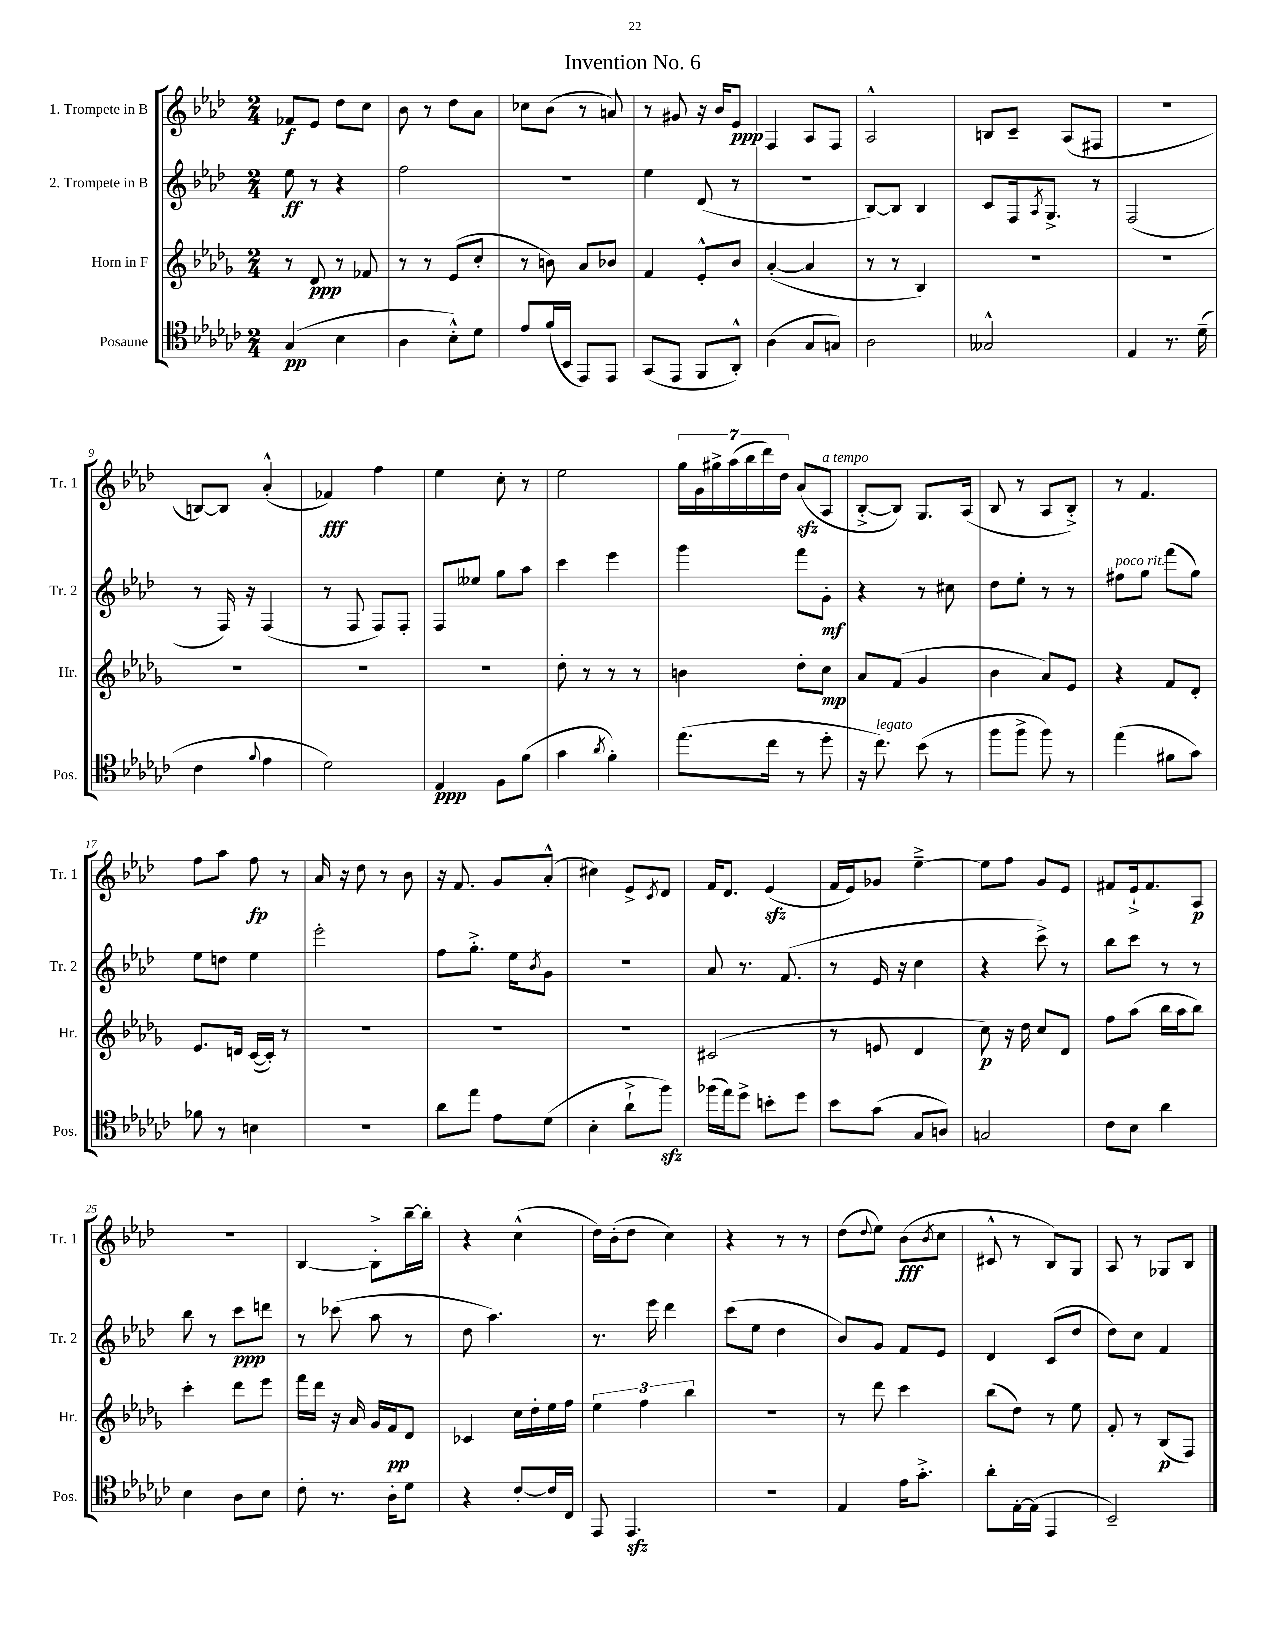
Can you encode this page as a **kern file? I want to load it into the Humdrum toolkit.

**kern	**dynam	**kern	**dynam	**kern	**dynam	**kern	**dynam
*part4	*part4	*part3	*part3	*part2	*part2	*part1	*part1
*staff4	*staff4	*staff3	*staff3	*staff2	*staff2	*staff1	*staff1
*I"Posaune	*	*I"Horn in F	*	*I"2. Trompete in B	*	*I"1. Trompete in B	*
*I'Pos.	*	*I'Hr.	*	*I'Tr. 2	*	*I'Tr. 1	*
*clefC4	*	*clefG2	*	*clefG2	*	*clefG2	*
*k[b-e-a-d-g-c-]	*	*k[b-e-a-d-g-]	*	*k[b-e-a-d-]	*	*k[b-e-a-d-]	*
*M2/4	*	*M2/4	*	*M2/4	*	*M2/4	*
=1	=1	=1	=1	=1	=1	=1	=1
(4G-/	pp	8r	.	8ee-\	ff	8f-X/L	f
.	.	8d-/	ppp	8r	.	8e-/J	.
4B-\	.	8r	.	4r	.	8dd-\L	.
.	.	8f-X/	.	.	.	8cc\J	.
=2	=2	=2	=2	=2	=2	=2	=2
4A-\	.	8r	.	2ff\	.	8b-\	.
.	.	8r	.	.	.	8r	.
8B-'^^\L)	.	(8e-/L	.	.	.	8dd-\L	.
8d-\J	.	8cc'/J	.	.	.	8a-\J	.
=3	=3	=3	=3	=3	=3	=3	=3
8e-/L	.	8r	.	2r	.	8cc-X\L	.
(16f/L	.	8bn\)	.	.	.	(8b-\J	.
16BB-/JJ	.	.	.	.	.	.	.
8EE-/L)	.	8a-/L	.	.	.	8r	.
8EE-/J	.	8b-X/J	.	.	.	8an/)	.
=4	=4	=4	=4	=4	=4	=4	=4
(8GG-/L	.	4f/	.	4ee-\	.	8r	.
8EE-/J	.	.	.	.	.	8g#X/	.
8FF/L	.	8e-'^^/L	.	(8d-/	.	16r	.
.	.	.	.	.	.	16b-/KL	.
8AA-'^^/J)	.	8b-/J	.	8r	.	8e-/J	ppp
=5	=5	=5	=5	=5	=5	=5	=5
(4A-\	.	([4a-'/	.	2r	.	4F/	.
8G-/L	.	4a-/]	.	.	.	8A-/L	.
8Gn/J)	.	.	.	.	.	8F/J	.
=6	=6	=6	=6	=6	=6	=6	=6
2A-\	.	8r	.	[8B-/L)	.	2A-^^/	.
.	.	8r	.	8B-/J]	.	.	.
.	.	4B-/)	.	4B-/	.	.	.
=7	=7	=7	=7	=7	=7	=7	=7
2G--X^^/	.	2r	.	8c/L	.	8Bn/L	.
.	.	.	.	16F/k	.	8c~/J	.
.	.	.	.	8qA-/	.	.	.
.	.	.	.	8.G^/J	.	.	.
.	.	.	.	.	.	(8A-/L	.
.	.	.	.	8r	.	8F#X/J	.
=8	=8	=8	=8	=8	=8	=8	=8
4E-/	.	2r	.	(2F/	.	2r	.
8.r	.	.	.	.	.	.	.
(16d-~\	.	.	.	.	.	.	.
!!LO:LB:g=z
=9	=9	=9	=9	=9	=9	=9	=9
4c-\	.	2r	.	8r	.	[8Bn/L)	.
.	.	.	.	16F/)	.	8B/J]	.
.	.	.	.	16r	.	.	.
8qqf/	.	.	.	.	.	.	.
4e-\	.	.	.	(4F/	.	(4a-'^^/	.
=10	=10	=10	=10	=10	=10	=10	=10
2d-\)	.	2r	.	8r	.	4f-X/)	fff
.	.	.	.	8F/	.	.	.
.	.	.	.	8F/L)	.	4ff\	.
.	.	.	.	8F'/J	.	.	.
=11	=11	=11	=11	=11	=11	=11	=11
4E-/	ppp	2r	.	8F/L	.	4ee-\	.
.	.	.	.	8ee--X/J	.	.	.
8F\L	.	.	.	8gg\L	.	8cc'\	.
(8f\J	.	.	.	8aa-\J	.	8r	.
=12	=12	=12	=12	=12	=12	=12	=12
4g-\	.	8dd-'\	.	4ccc\	.	2ee-\	.
.	.	8r	.	.	.	.	.
8qa-/	.	.	.	.	.	.	.
4f'\)	.	8r	.	4eee-\	.	.	.
.	.	8r	.	.	.	.	.
=13	=13	=13	=13	=13	=13	=13	=13
(8.ee-\L	.	4bn\	.	4ggg\	.	28gg\LL	.
.	.	.	.	.	.	28g\	.
.	.	.	.	.	.	28gg#X^\	.
.	.	.	.	.	.	(28aa-\	.
.	.	.	.	.	.	28bb-\	.
.	.	.	.	.	.	28ddd-\)	.
16cc-\Jk	.	.	.	.	.	.	.
.	.	.	.	.	.	28dd-\JJ	.
8r	.	8dd-'\L	.	8fff\L	.	(8a-zz/L	.
!	!	!	!	!	!	!LO:TX:a:i:t=a tempo	!
8dd-'\	.	8cc\J	mp	8g'\J	mf	8A-/J	.
=14	=14	=14	=14	=14	=14	=14	=14
16r	.	8a-/L	.	4r	.	[8B-'^/L	.
!LO:TX:a:i:t=legato	!	!	!	!	!	!	!
8.cc-\)	.	.	.	.	.	.	.
.	.	(8f/J	.	.	.	8B-/J])	.
(8b-\	.	4g-/	.	8r	.	8.G/L	.
8r	.	.	.	8cc#X\	.	.	.
.	.	.	.	.	.	(16A-/Jk	.
=15	=15	=15	=15	=15	=15	=15	=15
8ff\L	.	4b-\	.	8dd-\L	.	8B-/	.
8ff^\J	.	.	.	8ee-'\J	.	8r	.
8ff\)	.	8a-/L)	.	8r	.	8A-/L	.
8r	.	8e-/J	.	8r	.	8B-'^/J)	.
=16	=16	=16	=16	=16	=16	=16	=16
!	!	!	!	!LO:TX:a:i:t=poco rit.	!	!	!
(4ee-\	.	4r	.	8ff#X\L	.	8r	.
.	.	.	.	8gg\J	.	4.f/	.
8f#X\L	.	8f/L	.	(8fff\L	.	.	.
8g-\J)	.	8d-'/J	.	8gg\J)	.	.	.
!!LO:LB:g=z
=17	=17	=17	=17	=17	=17	=17	=17
8f-X\	.	8.e-/L	.	8ee-\L	.	8ff\L	.
8r	.	.	.	8ddn\J	.	8aa-\J	.
.	.	16dn/Jk	.	.	.	.	.
4Bn\	.	([16c/LL	.	4ee-\	.	8ff\	fp
.	.	16c'/JJ])	.	.	.	.	.
.	.	8r	.	.	.	8r	.
=18	=18	=18	=18	=18	=18	=18	=18
2r	.	2r	.	2eee-'\	.	16a-/	.
.	.	.	.	.	.	16r	.
.	.	.	.	.	.	8dd-\	.
.	.	.	.	.	.	8r	.
.	.	.	.	.	.	8b-\	.
=19	=19	=19	=19	=19	=19	=19	=19
8a-\L	.	2r	.	8ff\L	.	16r	.
.	.	.	.	.	.	8.f/	.
8ee-\J	.	.	.	8.gg'^\J	.	.	.
8e-\L	.	.	.	.	.	8g/L	.
.	.	.	.	16ee-\KL	.	.	.
.	.	.	.	8qb-/	.	.	.
(8d-\J	.	.	.	8g\J	.	(8a-'^^/J	.
=20	=20	=20	=20	=20	=20	=20	=20
4B-'\	.	2r	.	2r	.	4cc#X\)	.
8a-`^\L	.	.	.	.	.	8e-^/L	.
.	.	.	.	.	.	8qc/	.
8ffzz\J)	.	.	.	.	.	8d-/J	.
=21	=21	=21	=21	=21	=21	=21	=21
(16ff-X\LL	.	(2c#X/	.	8a-/	.	16f/KL	.
16ee-\J)	.	.	.	.	.	8.d-/J	.
8dd-^\J	.	.	.	8.r	.	.	.
8bn'\L	.	.	.	.	.	(4e-zz/	.
.	.	.	.	(8.f/	.	.	.
8dd-\J	.	.	.	.	.	.	.
=22	=22	=22	=22	=22	=22	=22	=22
8b-\L	.	8r	.	8r	.	16f/LL	.
.	.	.	.	.	.	16e-/J)	.
(8g-\J	.	8en/	.	16e-/	.	8g-X/J	.
.	.	.	.	16r	.	.	.
8G-/L	.	4d-/	.	4cc\	.	[4ee-~^\	.
8An/J)	.	.	.	.	.	.	.
=23	=23	=23	=23	=23	=23	=23	=23
2Gn/	.	8cc\)	p	4r	.	8ee-\L]	.
.	.	16r	.	.	.	8ff\J	.
.	.	16dd-\	.	.	.	.	.
.	.	8cc/L	.	8ccc^\)	.	8g/L	.
.	.	8d-/J	.	8r	.	8e-/J	.
=24	=24	=24	=24	=24	=24	=24	=24
8c-\L	.	8ff\L	.	8bb-\L	.	8f#X/L	.
8B-\J	.	(8aa-\J	.	8ccc\J	.	16e-`^/k	.
.	.	.	.	.	.	8.f#/	.
4a-\	.	16bb-\LL	.	8r	.	.	.
.	.	16aa-\J	.	.	.	.	.
.	.	8bb-\J)	.	8r	.	8A-/J	p
!!LO:LB:g=z
=25	=25	=25	=25	=25	=25	=25	=25
4B-\	.	4ccc'\	.	8bb-\	.	2r	.
.	.	.	.	8r	.	.	.
8A-\L	.	8ddd-\L	.	8ccc\L	ppp	.	.
8B-\J	.	8eee-\J	.	8dddn\J	.	.	.
=26	=26	=26	=26	=26	=26	=26	=26
8c-'\	.	16fff\LL	.	8r	.	[4B-/	.
.	.	16ddd-\JJ	.	.	.	.	.
8.r	.	16r	.	(8ccc-X\	.	.	.
.	.	16a-/	.	.	.	.	.
.	.	16g-/LL	.	8aa-\	.	8B-'^\L]	.
16A-'\KL	.	16f/J	pp	.	.	.	.
8d-\J	.	8d-/J	.	8r	.	[16bb-~\L	.
.	.	.	.	.	.	16bb-'\JJ]	.
=27	=27	=27	=27	=27	=27	=27	=27
4r	.	4c-X/	.	8dd-\	.	4r	.
.	.	.	.	4.aa-\)	.	.	.
[8c-'/L	.	16cc\LL	.	.	.	(4cc^^\	.
.	.	16dd-'\	.	.	.	.	.
16c-/L]	.	16ee-\	.	.	.	.	.
16C-/JJ	.	16ff\JJ	.	.	.	.	.
=28	=28	=28	=28	=28	=28	=28	=28
8EE-/	.	6ee-\	.	8.r	.	16dd-\LL)	.
.	.	.	.	.	.	(16b-'\J	.
4.EE-zz/	.	.	.	.	.	8dd-\J	.
.	.	6ff\	.	.	.	.	.
.	.	.	.	16eee-\	.	.	.
.	.	.	.	4ddd-\	.	4cc\)	.
.	.	6bb-\	.	.	.	.	.
=29	=29	=29	=29	=29	=29	=29	=29
2r	.	2r	.	(8ccc\L	.	4r	.
.	.	.	.	8ee-\J	.	.	.
.	.	.	.	4dd-\	.	8r	.
.	.	.	.	.	.	8r	.
=30	=30	=30	=30	=30	=30	=30	=30
4E-/	.	8r	.	8b-/L)	.	(8dd-\L	.
.	.	.	.	.	.	8qqdd-/	.
.	.	8ddd-\	.	8g/J	.	8ee-\J)	.
16e-\KL	.	4ccc\	.	8f/L	.	(8b-\L	fff
8.g-'^\J	.	.	.	.	.	.	.
.	.	.	.	.	.	8qb-/	.
.	.	.	.	8e-/J	.	8cc\J	.
=31	=31	=31	=31	=31	=31	=31	=31
8a-'\L	.	(8bb-\L	.	4d-/	.	8c#X^^/	.
[16E-'\L	.	8dd-\J)	.	.	.	8r	.
(16E-\JJ]	.	.	.	.	.	.	.
4EE-/	.	8r	.	(8c/L	.	8B-/L)	.
.	.	8ee-\	.	8dd-/J	.	8G/J	.
=32	=32	=32	=32	=32	=32	=32	=32
2BB-~/)	.	8f'/	.	8dd-\L)	.	8A-/	.
.	.	8r	.	8cc\J	.	8r	.
.	.	(8B-/L	p	4f/	.	8G-X/L	.
.	.	8F/J)	.	.	.	8B-/J	.
==	==	==	==	==	==	==	==
*-	*-	*-	*-	*-	*-	*-	*-
